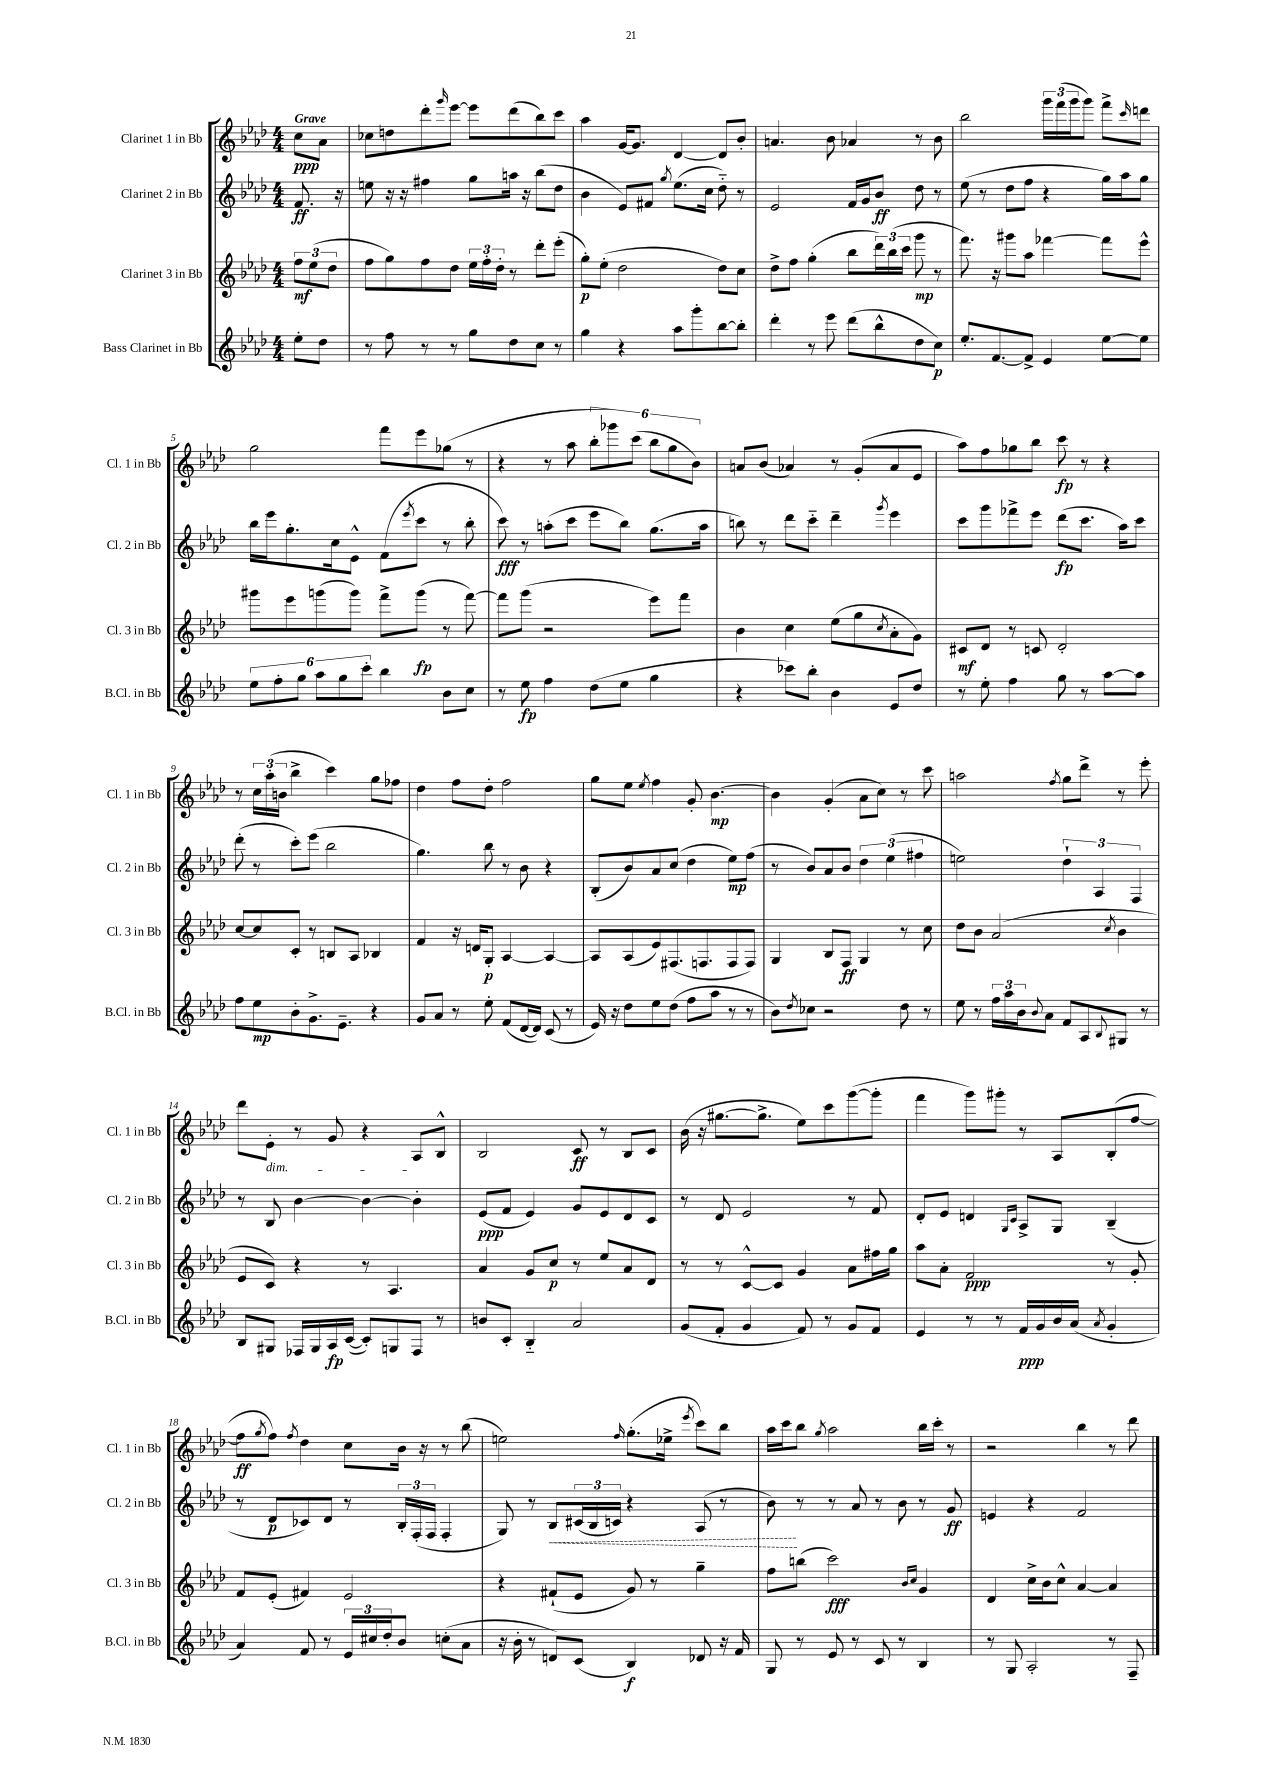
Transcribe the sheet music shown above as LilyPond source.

<<
\new StaffGroup <<
\new Staff = "s0" \with { instrumentName = "Clarinet 1 in Bb" shortInstrumentName = "Cl. 1 in Bb" } {
    \clef treble \key aes \major \numericTimeSignature \time 4/4 \partial 4 \tempo "Grave"
    c''8\ppp aes'8 |
    ces''8 d''8 des'''8-. \grace { g'''16 } ees'''8~ ees'''8 des'''8( bes''8) c'''8 |
    aes''4 g'16~ g'8. des'4~ des'8 bes'8-. |
    a'4. bes'8 aes'4 r8 bes'8 |
    bes''2 \tuplet 3/2 { g'''16 f'''16( g'''16 } g'''8) f'''8-> \grace { c'''16 } d'''8 |
    g''2 f'''8 ees'''8 ges''8( r8 |
    r4 r8 aes''8 \tuplet 6/4 { bes''8-. ges'''8) c'''8( bes''8 g''8 bes'8) } |
    a'8 bes'8( aes'4) r8 g'8-.( aes'8 ees'8 |
    aes''8) f''8 ges''8 bes''8 c'''8\fp r8 r4 |
    r8 \tuplet 3/2 { c''16 aes''16-.( b'16 } bes''4-> c'''4) g''8 fes''8 |
    des''4 f''8 des''8-. f''2 |
    g''8 ees''8 \acciaccatura { ees''8 } f''4 g'8-. bes'4.~\mp |
    bes'4 g'4-.( aes'8 c''8) r8 c'''8 |
    a''2 \acciaccatura { f''8 } g''8 des'''8-> r8 ees'''8-. |
    des'''8 ees'8-.\dim r8 g'8 r4 aes8\! bes8-^ |
    bes2 c'8\ff r8 bes8 c'8 |
    bes'16( r16 gis''8.~ gis''8.-> ees''8) c'''8 g'''8~( g'''8-. |
    f'''4 g'''8) gis'''8-. r8 aes8 bes8-.( f''8~ |
    f''8\ff \acciaccatura { g''8 } f''8) \acciaccatura { f''8 } des''4 c''8 bes'16 r16 r8 bes''8( |
    e''2) \grace { f''16 } g''8.-.( ees''16-> \acciaccatura { ees'''8 } c'''8) bes''8 |
    aes''16 c'''16 bes''8 \acciaccatura { g''8 } aes''2 bes''16 c'''16-. r8 |
    r2 bes''4 r8 des'''8 \bar "|." |
}
\new Staff = "s1" \with { instrumentName = "Clarinet 2 in Bb" shortInstrumentName = "Cl. 2 in Bb" } {
    \clef treble \key aes \major \numericTimeSignature \time 4/4 \partial 4
    f'8.\ff r16 |
    e''8 r16 r16 fis''4 g''8 a''16 r16 bes''8( des''8 |
    bes'4 ees'8) fis'8 \acciaccatura { g''8 } ees''8.( c''16 des''8-_) r8 |
    ees'2 f'16 g'16 bes'8\ff des''8 r8 |
    ees''8( r8 des''8 f''8 r4 g''16) aes''16 g''8 |
    bes''16 ees'''16 g''8.-. c''16 ees'8-^ f'8( \acciaccatura { ees'''8 } c'''8 r8 bes''8-. |
    c'''8\fff) r8 a''8-.( c'''8 ees'''8 bes''8) g''8.( a''16 |
    b''8) r8 des'''8 c'''8-_ des'''4-- \acciaccatura { g'''8 } ees'''4 |
    c'''8 g'''8 fes'''8-> ees'''8 des'''8\fp( c'''8. aes''16) c'''8 |
    des'''8-.( r8 c'''8-.) ees'''8( bes''2 |
    g''4.) bes''8 r8 bes'8 r4 |
    bes8-.( bes'8) aes'8 c''8( des''4 ees''8\mp) f''8( |
    r8 bes'8) aes'8 bes'8 \tuplet 3/2 { des''4 ees''4( fis''4 } |
    e''2) \tuplet 3/2 { des''4-! aes4 f4 } |
    r8 bes8 bes'4~ bes'4~ bes'4-. |
    ees'8\ppp( f'8 ees'4) g'8 ees'8 des'8 c'8 |
    r8 des'8 ees'2 r8 f'8 |
    des'8-. ees'8 d'4 \grace { g16 c'16 } aes8-> g8 bes4--( |
    r8 des'8\p ces'8) des'8 r8 \tuplet 3/2 { bes16-. f16-.( f16 } f4-. |
    g8) r8 \once \override Hairpin.style = #'dashed-line bes8\< \tuplet 3/2 { cis'16( bes16 c'16) } r4 aes8( r8 |
    bes'8\!) r8 r8 aes'8 r8 bes'8 r8 g'8\ff |
    e'4 r4 f'2 \bar "|." |
}
\new Staff = "s2" \with { instrumentName = "Clarinet 3 in Bb" shortInstrumentName = "Cl. 3 in Bb" } {
    \clef treble \key aes \major \numericTimeSignature \time 4/4 \partial 4
    \tuplet 3/2 { f''8\mf ees''8( des''8 } |
    f''8 g''8) f''8 des''8 \tuplet 3/2 { ees''16 f''16-. des''16-. } r8 des'''8-. ees'''8-.( |
    g''8-.\p) ees''8-.( des''2 des''8) c''8 |
    des''8-> f''8 g''4-.( bes''8 \tuplet 3/2 { des'''16) bes''16( c'''16 } g'''8\mp r8 |
    f'''8.) r16 gis'''8 aes''8 fes'''4~ fes'''8 ees'''8-^ |
    gis'''8 ees'''8 g'''8( g'''8) f'''8-> g'''8\fp( r8 f'''8~) |
    f'''8 g'''8( r2 ees'''8) f'''8 |
    bes'4 c''4 ees''8( g''8 \acciaccatura { c''8 } aes'8-. g'8) |
    cis'8\mf des'8 r8 c'8 des'2-. |
    c''8~ c''8 c'8-. r8 b8 aes8 bes4 |
    f'4 r16 d'16 g8-.\p aes4~ aes4~ |
    aes8 aes8( ees'8) fis8.( f8. f8 f8) |
    g4 bes8 f8\ff g4 r8 c''8 |
    des''8 bes'8 aes'2( \acciaccatura { c''8 } bes'4 |
    ees'8 c'8) r4 r8 aes4. |
    aes'4 g'8 c''8\p r8 ees''8 aes'8 des'8 |
    r8 r8 c'8~-^ c'8 g'4 aes'8 fis''16 g''16 |
    aes''8 aes'8-. f'2\ppp r8 g'8-. |
    f'8 ees'8-.( fis'4) ees'2 |
    r4 fis'8-!( ees'8 g'8) r8 g''4-- |
    f''8 b''8( c'''2\fff) \grace { bes'16 c''16 } g'4 |
    des'4 c''16-> bes'16 c''8-^ aes'4~ aes'4 \bar "|." |
}
\new Staff = "s3" \with { instrumentName = "Bass Clarinet in Bb" shortInstrumentName = "B.Cl. in Bb" } {
    \clef treble \key aes \major \numericTimeSignature \time 4/4 \partial 4
    ees''8-. des''8 |
    r8 f''8 r8 r8 g''8 des''8 c''8 r8 |
    g''4 r4 aes''8 g'''8-. bes''8~ bes''8-. |
    des'''4-. r8 ees'''8 des'''8( bes''8-^ des''8 c''8\p) |
    ees''8.-. f'8.~ f'8-> ees'4 ees''8~ ees''8 |
    \tuplet 6/4 { ees''8 f''8-. g''8 aes''8 g''8 c'''8-. } bes''4 bes'8 c''8 |
    r8 ees''8\fp f''4 des''8( ees''8 g''4 |
    r4 ces'''8) bes''8-. bes'4 ees'8 des''8 |
    r8 ees''8-. f''4 g''8 r8 aes''8~ aes''8 |
    f''8 ees''8\mp bes'8-. g'8.-> ees'8.-- r4 |
    g'8 aes'8 r8 ees''8-. f'8( des'16~ des'16) c'8( r8 |
    ees'16) r16 des''8 ees''8 des''8( f''8 aes''8 r8 r8 |
    bes'8) \acciaccatura { des''8 } ces''8 r2 des''8 r8 |
    ees''8 r8 \tuplet 3/2 { f''16 aes''16 bes'16 } \appoggiatura { bes'8 } aes'8 f'8 aes8 \appoggiatura { bes8 } gis8 r8 |
    bes8 gis8 fes16 gis16 aes16\fp c'16~( c'8-.) g8 fes8 r8 |
    b'8 c'8-. bes4-_ aes'2 |
    g'8( f'8-. g'4 f'8) r8 g'8 f'8 |
    ees'4 r8 r8 f'16\ppp g'16 bes'16 aes'16( \acciaccatura { aes'8 } g'4-. |
    aes'4) f'8 r8 \tuplet 3/2 { ees'16 cis''16 des''16-. } bes'8 c''8-.( aes'8 |
    r16 bes'16-. r8 d'8) c'8( bes4\f) des'8 r16 f'16 |
    g8 r8 ees'8 r8 c'8 r8 bes4 |
    r8 g8 aes2-. r8 f8-- \bar "|." |
}
>>
>>
